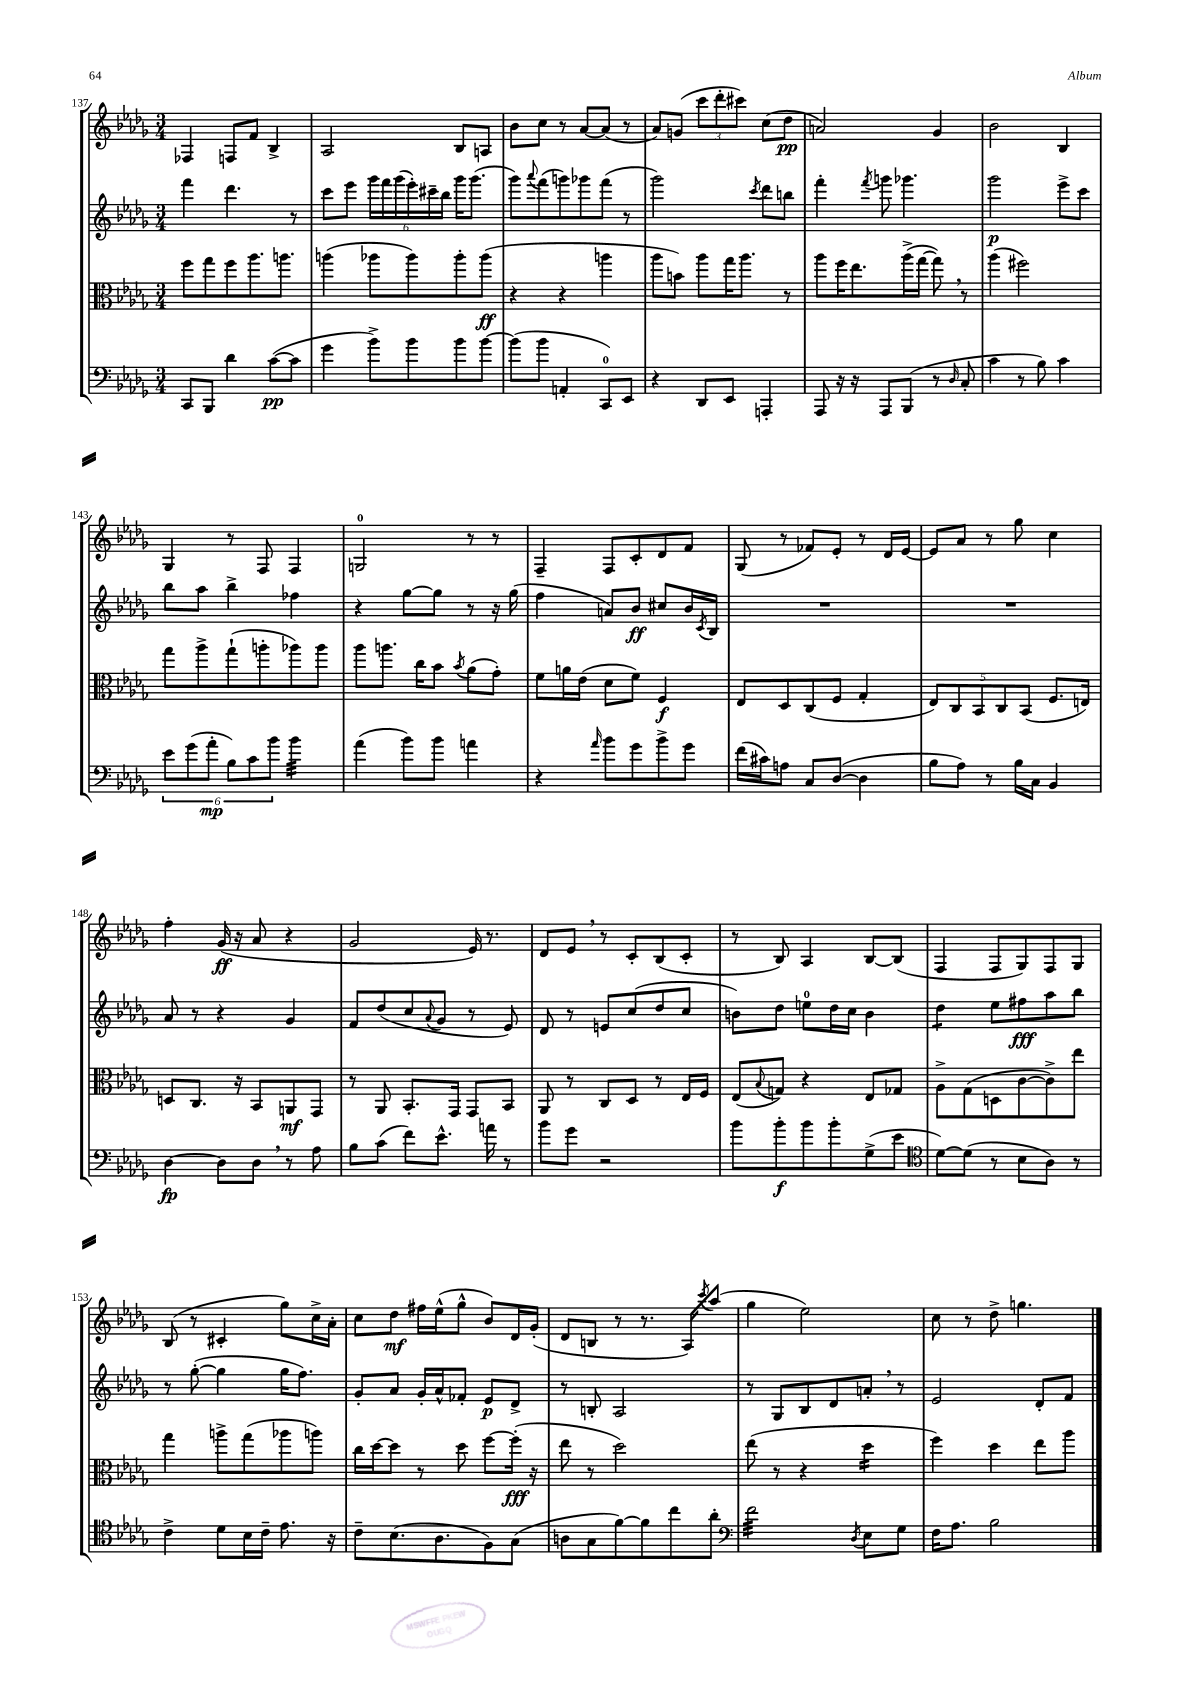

**kern	**dynam	**kern	**dynam	**kern	**dynam	**kern	**dynam
*part4	*part4	*part3	*part3	*part2	*part2	*part1	*part1
*staff4	*staff4	*staff3	*staff3	*staff2	*staff2	*staff1	*staff1
*clefF4	*	*clefC3	*	*clefG2	*	*clefG2	*
*k[b-e-a-d-g-]	*	*k[b-e-a-d-g-]	*	*k[b-e-a-d-g-]	*	*k[b-e-a-d-g-]	*
*M3/4	*	*M3/4	*	*M3/4	*	*M3/4	*
=137	=137	=137	=137	=137	=137	=137	=137
8CC/L	.	8ff\L	.	4fff\	.	4F-X/	.
8BBB-/J	.	8gg-\	.	.	.	.	.
4d-\	.	8ff\	.	4.ddd-\	.	8Fn/L	.
.	.	8.aa-\	.	.	.	8f/J	.
([8c\L	pp	.	.	.	.	4B-^/	.
.	.	8.aan\J	.	.	.	.	.
8c\J]	.	.	.	8r	.	.	.
=138	=138	=138	=138	=138	=138	=138	=138
4g-\	.	(4aan\	.	8ccc\L	.	2A-/	.
.	.	.	.	8eee-\J	.	.	.
8b-^\L)	.	8aa-X\L	.	24ggg-\LL	.	.	.
.	.	.	.	24fff\	.	.	.
.	.	.	.	(24ggg-\	.	.	.
8b-\	.	8aa-\)	.	24eee-'\)	.	.	.
.	.	.	.	24ccc#X~\	.	.	.
.	.	.	.	24bb-\JJ	.	.	.
8b-\	.	8aa-'\	.	16ggg-\KL	.	8B-/L	.
.	.	.	.	(8.ggg-\J	.	.	.
[8b-\J	.	(8aa-\J	ff	.	.	8An/J	.
=139	=139	=139	=139	=139	=139	=139	=139
(8b-\L]	.	4r	.	8ggg-\L)	.	8b-\L	.
.	.	.	.	8qqaaa-/	.	.	.
8b-\J	.	.	.	(8fff\	.	8cc\J	.
4AAn'/	.	4r	.	8gggn\)	.	8r	.
.	.	.	.	8ggg-X\	.	[8a-/L	.
8CC/L)	.	4aan\	.	(8fff\J	.	(8a-/J]	.
8EE-/J	.	.	.	8r	.	8r	.
=140	=140	=140	=140	=140	=140	=140	=140
4r	.	8aa-\L	.	2ggg-\)	.	8a-/L)	.
.	.	8bn\J)	.	.	.	(8gn/J	.
8DD-/L	.	8aa-\L	.	.	.	12ccc\L	.
.	.	.	.	.	.	12ddd-'\	.
8EE-/J	.	16gg-\K	.	.	.	.	.
.	.	.	.	.	.	12ccc#X\J)	.
.	.	8.aa-\J	.	.	.	.	.
.	.	.	.	8qccc/	.	.	.
4AAAn'/	.	.	.	8ddd-\L	.	(8cc\L	.
.	.	8r	.	8bbn\J	.	8dd-\J	pp
=141	=141	=141	=141	=141	=141	=141	=141
8AAA-/	.	8aa-\L	.	4fff'\	.	2an/)	.
16r	.	16ff\K	.	.	.	.	.
16r	.	8.ee-\	.	.	.	.	.
.	.	.	.	8qfff/	.	.	.
8AAA-/L	.	.	.	8gggn\	.	.	.
(8BBB-/J	.	(16aa-^\L	.	4.ggg-X\	.	.	.
.	.	[16gg-\JJ	.	.	.	.	.
8r	.	8gg-,\])	.	.	.	4g-/	.
16qqD-/	.	.	.	.	.	.	.
8C'/	.	8r	.	.	.	.	.
=142	=142	=142	=142	=142	=142	=142	=142
4c\	.	(4aa-\	.	2ggg-\	p	2b-\	.
8r	.	2ff#X\)	.	.	.	.	.
8B-\)	.	.	.	.	.	.	.
4c\	.	.	.	8eee-^\L	.	4B-/	.
.	.	.	.	8ccc\J	.	.	.
!!LO:LB:g=z
=143	=143	=143	=143	=143	=143	=143	=143
12e-\L	.	8gg-\L	.	8bb-\L	.	4G-/	.
(12g-\	.	.	.	.	.	.	.
.	.	8aa-^\	.	8aa-\J	.	.	.
12a-'\J	mp	.	.	.	.	.	.
12B-\L)	.	(8gg-`\	.	4bb-^\	.	8r	.
12c\	.	.	.	.	.	.	.
.	.	8aan'\	.	.	.	8F/	.
12b-\J	.	.	.	.	.	.	.
*tremolo	*	*	*	*	*	*	*
32b-\LLL	.	8aa-X\)	.	4ff-X\	.	4F/	.
32b-\	.	.	.	.	.	.	.
32b-\	.	.	.	.	.	.	.
32b-\	.	.	.	.	.	.	.
32b-\	.	8aa-\J	.	.	.	.	.
32b-\	.	.	.	.	.	.	.
32b-\	.	.	.	.	.	.	.
32b-\JJJ	.	.	.	.	.	.	.
*Xtremolo	*	*	*	*	*	*	*
=144	=144	=144	=144	=144	=144	=144	=144
(4a-\	.	8aa-\L	.	4r	.	2Gn/	.
.	.	8.aan\J	.	.	.	.	.
8b-\L)	.	.	.	[8gg-\L	.	.	.
.	.	16cc\KL	.	.	.	.	.
8b-\J	.	8b-\J	.	8gg-\J]	.	.	.
.	.	8qb-/	.	.	.	.	.
4an\	.	(8a-\L	.	8r	.	8r	.
.	.	8g-'\J)	.	16r	.	8r	.
.	.	.	.	(16gg-\	.	.	.
=145	=145	=145	=145	=145	=145	=145	=145
4r	.	8f\L	.	4ff\	.	4F~/	.
.	.	16an\L	.	.	.	.	.
.	.	(16e-\JJ	.	.	.	.	.
16qqa-/	.	.	.	.	.	.	.
8b-\L	.	8d-\L	.	8an/L)	.	8F/L	.
8g-\	.	8f\J)	.	8b-/J	ff	8c'/	.
8b-^\	.	4F/	f	8cc#X/L	.	8d-/	.
8g-\J	.	.	.	16b-/L	.	8f/J	.
.	.	.	.	8qc/	.	.	.
.	.	.	.	16B-/JJ	.	.	.
=146	=146	=146	=146	=146	=146	=146	=146
(16f\LL	.	8E-/L	.	2.r	.	(8G-/	.
16c#X\J)	.	.	.	.	.	.	.
8An\J	.	8D-/	.	.	.	8r	.
8C/L	.	(8C/	.	.	.	8f-X/L)	.
([8D-/J	.	8F/J	.	.	.	8e-'/J	.
4D-\]	.	4G-'/	.	.	.	8r	.
.	.	.	.	.	.	16d-/LL	.
.	.	.	.	.	.	[16e-/JJ	.
=147	=147	=147	=147	=147	=147	=147	=147
8B-\L	.	10E-/L)	.	2.r	.	8e-/L]	.
.	.	10C/	.	.	.	.	.
8A-\J)	.	.	.	.	.	8a-/J	.
.	.	10BB-/	.	.	.	.	.
8r	.	.	.	.	.	8r	.
.	.	10C/	.	.	.	.	.
16B-\LL	.	.	.	.	.	8gg-\	.
.	.	(10BB-/J	.	.	.	.	.
16C\JJ	.	.	.	.	.	.	.
4BB-/	.	8.F/L	.	.	.	4cc\	.
.	.	16En/Jk)	.	.	.	.	.
!!LO:LB:g=z
=148	=148	=148	=148	=148	=148	=148	=148
[4D-\	fp	8Dn/L	.	8a-/	.	4ff'\	.
.	.	8.C/J	.	8r	.	.	.
8D-\L]	.	.	.	4r	.	(16g-/	ff
.	.	16r	.	.	.	16r	.
8D-,\J	.	8BB-/L	.	.	.	8a-/	.
8r	.	8AAn/	mf	4g-/	.	4r	.
8A-\	.	8GG-/J	.	.	.	.	.
=149	=149	=149	=149	=149	=149	=149	=149
8B-\L	.	8r	.	8f/L	.	2g-/	.
(8c\J	.	8AA-/	.	(8dd-/	.	.	.
8f\L)	.	8.BB-'/L	.	8cc/	.	.	.
.	.	.	.	8qqa-/	.	.	.
8.e-^^\J	.	.	.	8g-/J	.	.	.
.	.	16GG-/Jk	.	.	.	.	.
.	.	8GG-/L	.	8r	.	16e-/)	.
16an\	.	.	.	.	.	8.r	.
8r	.	8BB-/J	.	8e-/)	.	.	.
=150	=150	=150	=150	=150	=150	=150	=150
8b-\L	.	8AA-/	.	8d-/	.	8d-/L	.
8g-\J	.	8r	.	8r	.	8e-,/J	.
2r	.	8C/L	.	8en/L	.	8r	.
.	.	8D-/J	.	(8cc/	.	8c'/L	.
.	.	8r	.	8dd-/	.	(8B-/	.
.	.	16E-/LL	.	8cc/J	.	8c'/J	.
.	.	16F/JJ	.	.	.	.	.
=151	=151	=151	=151	=151	=151	=151	=151
8b-\L	.	(8E-/L	.	8bn\L)	.	8r	.
.	.	8qqB-/	.	.	.	.	.
8b-'\	f	8Gn/J)	.	8dd-\J	.	8B-/)	.
8b-\	.	4r	.	8een\L	.	4A-/	.
8b-'\	.	.	.	16dd-\L	.	.	.
.	.	.	.	16cc\JJ	.	.	.
(8G-^\	.	8E-/L	.	4b\	.	[8B-/L	.
8e-\J	.	8G-X/J	.	.	.	(8B-/J]	.
=152	=152	=152	=152	=152	=152	=152	=152
*clefC4	*	*	*	*	*	*	*
*	*	*	*	*tremolo	*	*	*
[8d-\L)	.	8A-^\L	.	8dd-\L	.	4F/	.
(8d-\J]	.	(8G-\	.	8dd-\J	.	.	.
*	*	*	*	*Xtremolo	*	*	*
8r	.	8Dn\	.	8ee-\L	.	8F/L	.
8B-\L	.	[8c\	.	8ff#X\	fff	8G-/)	.
8A-\J)	.	8c^\])	.	8aa-\	.	8F/	.
8r	.	8ee-\J	.	8bb-\J	.	8G-/J	.
!!LO:LB:g=z
=153	=153	=153	=153	=153	=153	=153	=153
4c^\	.	4gg-\	.	8r	.	(8B-/	.
.	.	.	.	([8gg-'\	.	8r	.
8d-\L	.	8aan^\L	.	4gg-\]	.	4c#X'/	.
16B-\L	.	(8gg-\	.	.	.	.	.
16c~\JJ	.	.	.	.	.	.	.
8.e-\	.	8aa-X\	.	16gg-\KL	.	8gg-\L)	.
.	.	.	.	8.ff\J)	.	.	.
.	.	8aan\J)	.	.	.	16cc^\L	.
16r	.	.	.	.	.	16a-'\JJ	.
=154	=154	=154	=154	=154	=154	=154	=154
8c~\L	.	16cc\LL	.	8g-'/L	.	8cc\L	.
.	.	[16dd-\J	.	.	.	.	.
(8.B-\	.	8dd-\J]	.	8a-/J	.	8dd-\J	mf
.	.	8r	.	16g-'/LL	.	16ff#X\LL	.
8.A-\	.	.	.	16a-^^/J	.	(16ee-^^\J	.
.	.	8dd-\	.	8f-X'/J	.	8gg-^^\J	.
8F\)	.	[8ff\L	.	8e-/L	p	8b-/L)	.
(8G-\J	.	(16ff'\Jk]	fff	8d-^/J	.	16d-/L	.
.	.	16r	.	.	.	(16g-'/JJ	.
=155	=155	=155	=155	=155	=155	=155	=155
8An\L	.	8ee-\	.	8r	.	8d-/L	.
8G-\	.	8r	.	8Bn'/	.	8Bn/J	.
[8f\)	.	2dd-\)	.	2A-/	.	8r	.
8f\]	.	.	.	.	.	8.r	.
8cc\	.	.	.	.	.	.	.
.	.	.	.	.	.	16A-/KL)	.
.	.	.	.	.	.	8qccc/	.
8a-'\J	.	.	.	.	.	(8aa-/J	.
=156	=156	=156	=156	=156	=156	=156	=156
*clefF4	*	*	*	*	*	*	*
*tremolo	*	*	*	*	*	*	*
32f\LLL	.	(8ee-\	.	8r	.	4gg-\	.
32f\	.	.	.	.	.	.	.
32f\	.	.	.	.	.	.	.
32f\	.	.	.	.	.	.	.
32f\	.	8r	.	8G-/L	.	.	.
32f\	.	.	.	.	.	.	.
32f\	.	.	.	.	.	.	.
32f\	.	.	.	.	.	.	.
32f\	.	4r	.	8B-/	.	2ee-\)	.
32f\	.	.	.	.	.	.	.
32f\	.	.	.	.	.	.	.
32f\	.	.	.	.	.	.	.
32f\	.	.	.	8d-/	.	.	.
32f\	.	.	.	.	.	.	.
32f\	.	.	.	.	.	.	.
32f\JJJ	.	.	.	.	.	.	.
*Xtremolo	*	*	*	*	*	*	*
8qD-/	.	.	.	.	.	.	.
*	*	*tremolo	*	*	*	*	*
8E-\L	.	16dd-\LL	.	8an',/J	.	.	.
.	.	16dd-\	.	.	.	.	.
8G-\J	.	16dd-\	.	8r	.	.	.
.	.	16dd-\JJ	.	.	.	.	.
*	*	*Xtremolo	*	*	*	*	*
=157	=157	=157	=157	=157	=157	=157	=157
16F\KL	.	4ff\)	.	2e-/	.	8cc\	.
8.A-\J	.	.	.	.	.	.	.
.	.	.	.	.	.	8r	.
2B-\	.	4dd-\	.	.	.	8dd-^\	.
.	.	.	.	.	.	4.ggn\	.
.	.	8ee-\L	.	8d-'/L	.	.	.
.	.	8aa-\J	.	8f/J	.	.	.
==	==	==	==	==	==	==	==
*-	*-	*-	*-	*-	*-	*-	*-
